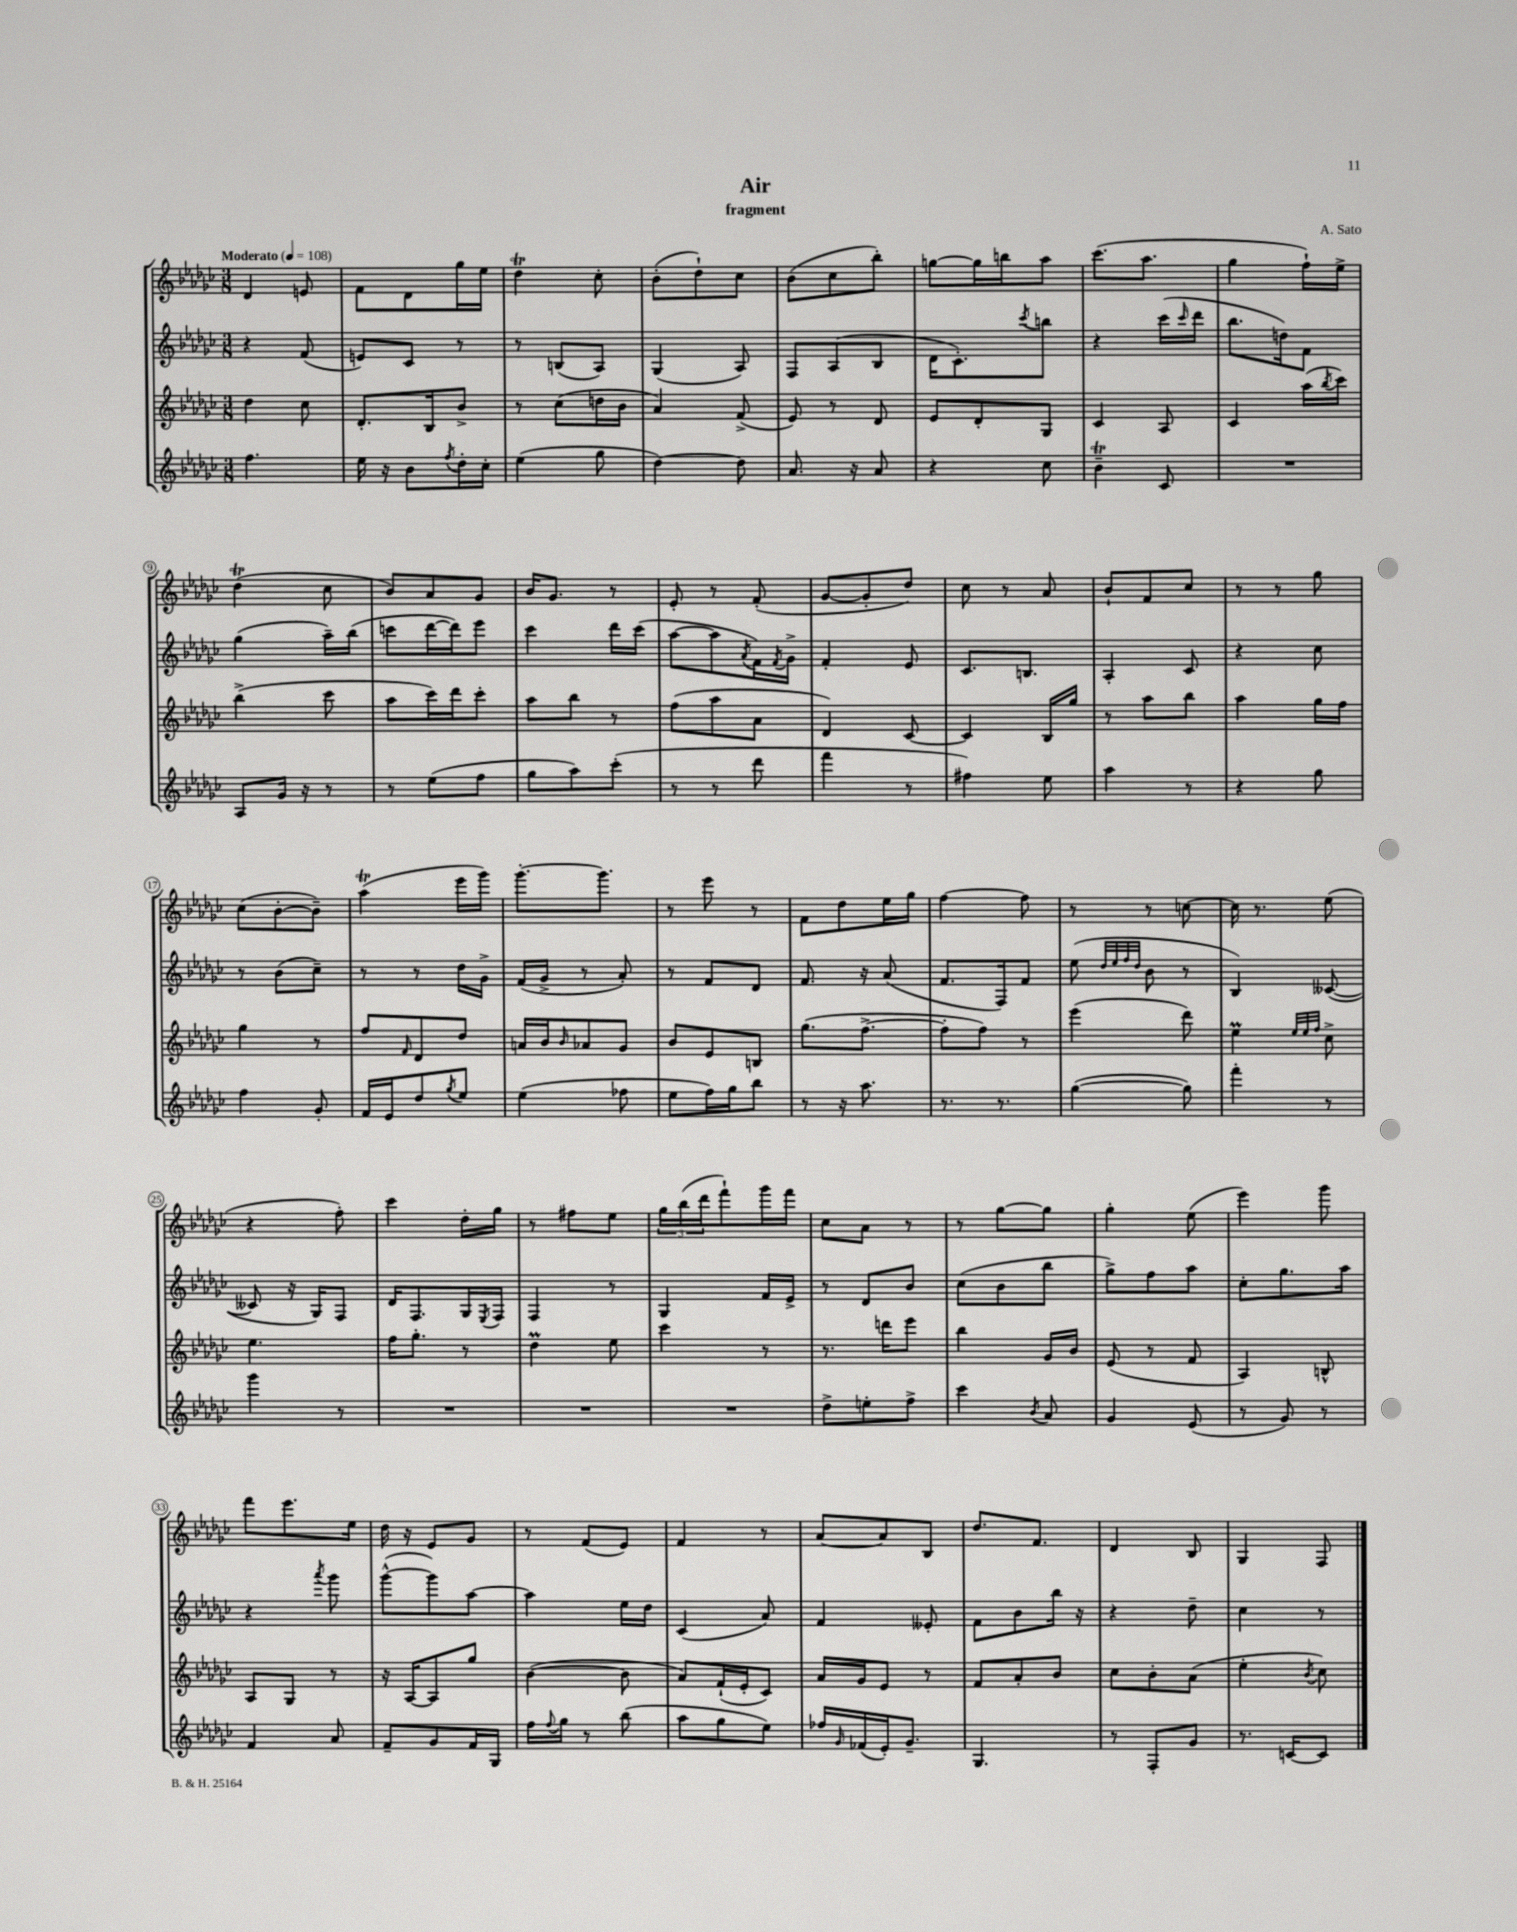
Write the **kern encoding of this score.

**kern	**kern	**kern	**kern
*staff4	*staff3	*staff2	*staff1
*clefG2	*clefG2	*clefG2	*clefG2
*k[b-e-a-d-g-c-]	*k[b-e-a-d-g-c-]	*k[b-e-a-d-g-c-]	*k[b-e-a-d-g-c-]
*M3/8	*M3/8	*M3/8	*M3/8
*MM108	*MM108	*MM108	*MM108
4.ff	4dd-	4r	4d-
.	8cc-	(8f	8e
=	=	=	=
16ee-	8.d-'	8e)	8f
16r	.	.	.
8b-	.	8c-	8d-
.	16B-	.	.
8qff	.	.	.
16dd-'	8b-^	8r	16gg-
16cc-'	.	.	16ee-
=	=	=	=
(4ee-	8r	8r	4dd-
.	(8cc-	(8B	.
8gg-	16dd	8A-)	8cc-'
.	16b-	.	.
=	=	=	=
[4dd-)	4a-)	(4G-	(8b-'
.	.	.	8dd-`)
8dd-]	(8f^	8A-)	8cc-
=	=	=	=
8.a-	8e-)	8F	(8b-
.	8r	(8A-	8cc-
16r	.	.	.
8a-	8d-	8B-	8bb-')
=	=	=	=
4r	8e-	16d-	[8gg
.	.	8.c-')	.
.	8d-'	.	16gg]
.	.	.	16bb
.	.	8qccc-	.
8cc-	8G-	8bb	8aa-
=	=	=	=
4b-~	4c-	4r	(8.ccc-
.	.	.	8.aa-
8c-	8A-	(16ccc-	.
.	.	16qqccc-	.
.	.	16ddd-	.
=	=	=	=
4.r	4c-	8.bb-	4gg-
.	.	16dd)	.
.	(16aa-	8f	16ff`)
.	8qbb-	.	.
.	16ccc-)	.	16ee-^
=	=	=	=
8A-	(4bb-^	(4gg-	(4dd-
16g-	.	.	.
16r	.	.	.
8r	8ccc-	16aa-~)	8cc-
.	.	(16bb-	.
=	=	=	=
8r	8aa-	8ccc	8b-)
(8ee-	16ccc-)	[16ddd-	8a-
.	16ddd-	16ddd-])	.
8ff	8ccc-'	8eee-	8g-
=	=	=	=
8gg-	8aa-	4ccc-	16b-
.	.	.	8.g-
8aa-)	8bb-	.	.
(8ccc-'	8r	16ddd-	8r
.	.	(16ccc-	.
=	=	=	=
8r	(8ff	[8aa-	8e-'
8r	8aa-	8aa-]	8r
.	.	8qa-	.
8ddd-	8a-	16f)	(8f'
.	.	8qf	.
.	.	16g-^	.
=	=	=	=
4fff	4d-)	4f'	[8g-
.	.	.	8g-']
8r	[8c-	8e-	8dd-)
=	=	=	=
4ff#)	4c-]	8.c-	8cc-
.	.	.	8r
.	.	8.B	.
8ee-	16B-	.	8a-
.	16gg-	.	.
=	=	=	=
4aa-	8r	4A-'	8b-`
.	8aa-	.	8f
8r	8bb-	8c-	8cc-
=	=	=	=
4r	4aa-	4r	8r
.	.	.	8r
8gg-	16gg-	8cc-	8gg-
.	16ff	.	.
=	=	=	=
4ff	4gg-	8r	(8cc-
.	.	(8b-	[8b-'
8g-'	8r	8cc-~)	8b-~])
=	=	=	=
16f	8ff	8r	(4aa-
16e-	.	.	.
.	16qqf	.	.
8dd-	8d-	8r	.
8qgg-	.	.	.
8ee-	8dd-	16dd-	16eee-
.	.	16g-^	16ggg-)
=	=	=	=
(4ee-	16a	(16f	[8.ggg-'
.	16b-	16g-^	.
.	16qqb-	.	.
.	8a-	8r	.
.	.	.	8.ggg-]
8ff-	8g-	8a-')	.
=	=	=	=
8ee-	8b-	8r	8r
16ff)	8e-	8f	8eee-
16gg-	.	.	.
8bb-	8B	8d-	8r
=	=	=	=
8r	(8.gg-	8.f	8f
16r	.	.	8dd-
8.aa-	[8.ff^	16r	.
.	.	(8a-	16ee-
.	.	.	16gg-
=	=	=	=
8.r	8ff']	8.f	[4ff
.	8ff)	.	.
8.r	.	16F)	.
.	8r	8f	8ff]
=	=	=	=
([4gg-	(4eee-	(8ee-	8r
.	.	32qqdd-	.
.	.	32qqee-	.
.	.	32qqff	.
.	.	32qqdd-	.
.	.	8b-	8r
8gg-])	8ddd-)	8r	[8cc
=	=	=	=
4fff'	4ee-	4B-)	16cc]
.	.	.	8.r
.	32qqee-	.	.
.	32qqee-	.	.
.	32qqff	.	.
8r	8cc-^	([8c--	(8ee-
=	=	=	=
4ggg-	4.ee-	8c--]	4r
.	.	16r	.
.	.	16G-)	.
8r	.	8F	8ff')
=	=	=	=
4.r	16ff	16d-	4ccc-
.	8.gg-'	8.F	.
.	8r	16G-	16dd-'
.	.	8qE-	.
.	.	16F	16gg-
=	=	=	=
4.r	4dd-	4F	8r
.	.	.	8ff#
.	8ee-	8r	8ee-
=	=	=	=
4.r	4ccc-	4G-	24gg-
.	.	.	(24bb-
.	.	.	24ddd-
.	.	.	8fff`)
.	8r	16f	16ggg-
.	.	16e-^	16fff
=	=	=	=
8dd-^	8.r	8r	8cc-
8ee'	.	8d-	8a-
.	16ddd	.	.
8ff^	8eee-	8b-	8r
=	=	=	=
4ccc-	4bb-	(8cc-	8r
.	.	8b-	[8gg-
8qb-	.	.	.
8a-	16g-	8bb-	8gg-]
.	16b-	.	.
=	=	=	=
4g-	(8e-	8gg-^)	4gg-'
.	8r	8ff	.
(8e-	8f	8aa-	(8ee-
=	=	=	=
8r	4A-)	8cc-'	4eee-)
8g-)	.	8.gg-	.
8r	8B^^	.	8ggg-
.	.	16aa-	.
=	=	=	=
4f	8A-	4r	8fff
.	8G-	.	8.eee-
.	.	8qaaa-	.
8a-	8r	8ggg-	.
.	.	.	16ee-
=	=	=	=
8f~	16r	([8ggg-^^	16dd-
.	[16A-	.	16r
8g-	8A-]	8ggg-])	8e-
16f	8gg-	[8aa-	8g-
16G-	.	.	.
=	=	=	=
16ff	([4b-	4aa-]	8r
8qqff	.	.	.
16gg-	.	.	.
8r	.	.	(8f
(8bb-	8b-]	16ee-	8e-)
.	.	16dd-	.
=	=	=	=
8aa-	8a-)	(4c-	4f
8gg-	(16f`	.	.
.	16e-'	.	.
8ee-)	8c-)	8a-)	8r
=	=	=	=
16ff-	16a-	4f	[8a-
16qqg-	.	.	.
(16f-	16g-	.	.
16e-')	8e-	.	8a-]
8.g-~	.	.	.
.	8r	8e--'	8B-
=	=	=	=
4.G-	8f	8f	8.dd-
.	8a-'	8b-	.
.	.	.	8.f
.	8b-	16bb-	.
.	.	16r	.
=	=	=	=
8r	8cc-	4r	4d-
8F'	8b-'	.	.
8g-	(8a-	8dd-~	8B-
=	=	=	=
8.r	4ee-'	4cc-	4G-
[16c	.	.	.
.	8qb-	.	.
8c]	8cc-)	8r	8F
==	==	==	==
*-	*-	*-	*-
